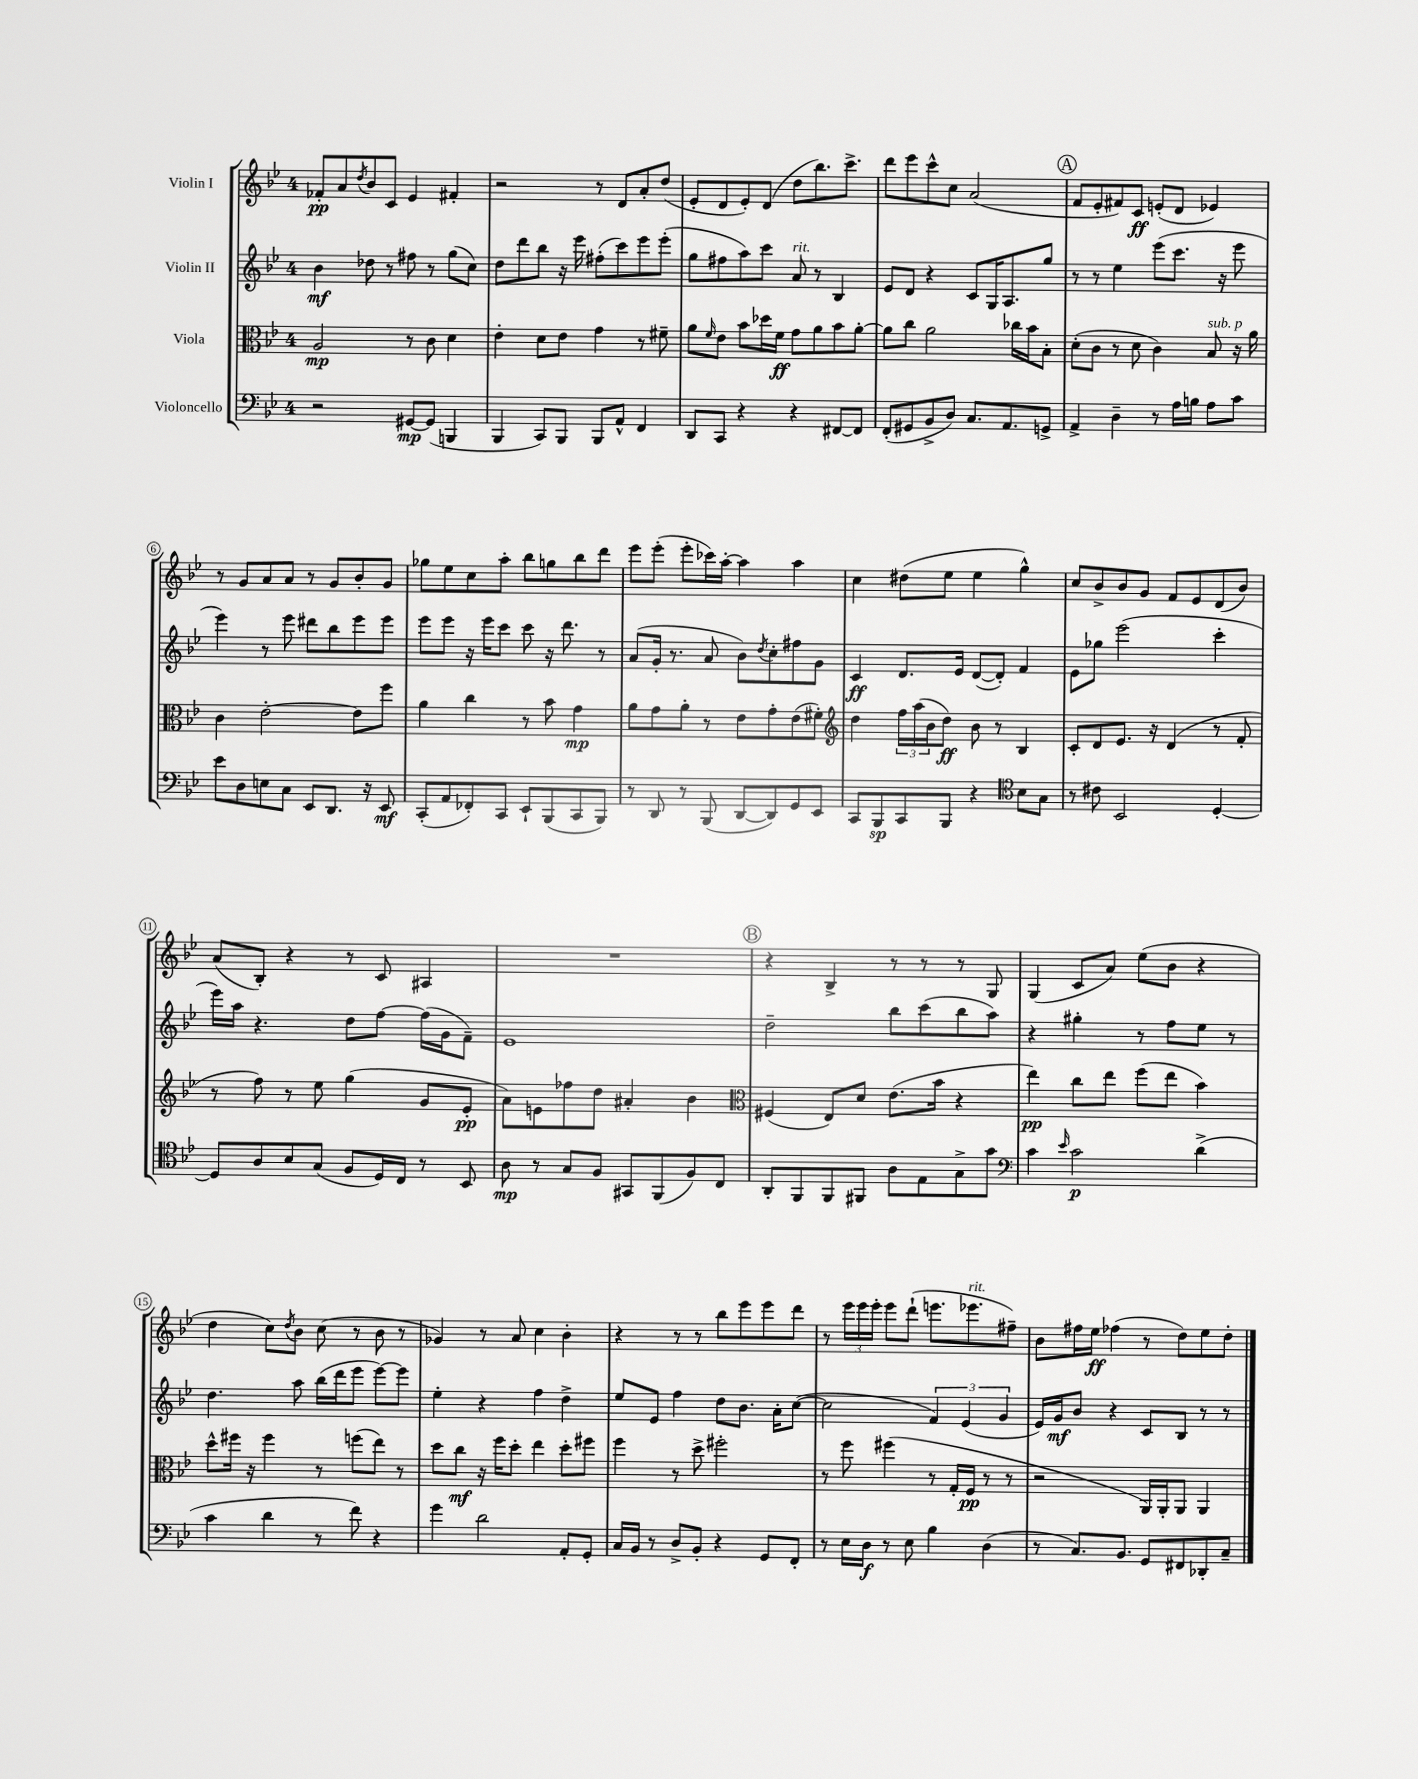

**kern	**kern	**kern	**kern
*staff4	*staff3	*staff2	*staff1
*clefF4	*clefC3	*clefG2	*clefG2
*k[b-e-]	*k[b-e-]	*k[b-e-]	*k[b-e-]
*M4/4	*M4/4	*M4/4	*M4/4
2r	2A	4b-	8f-'
.	.	.	8a
.	.	.	8qdd
.	.	8dd-	8b-
.	.	8r	8c
[8GG#	8r	8ff#	4e-
(8GG#]	8c	8r	.
4BBB	4d	(8gg	4f#'
.	.	8cc)	.
=	=	=	=
4BBB-	4e-'	8dd	2r
.	.	8ddd	.
8CC)	8d	8bb-	.
8BBB-	8e-	16r	.
.	.	16eee-	.
8BBB-	4g	(8ff#'	8r
8AA^^	.	8ccc)	8d
4FF	8r	8eee-	8a'
.	8f#~	(8eee-'	(8dd
=	=	=	=
8DD	8a	8gg	8e-'
.	16qqf	.	.
8CC	8e-	8ff#	8d
4r	8b-	8aa)	8e-')
.	16dd-	8ccc	(8d
.	16f	.	.
4r	8g	8a	8dd
.	8a	8r	8.bb-)
[8FF#	8b-	4B-	.
.	.	.	8.ccc^
8FF#]	[8a'	.	.
=	=	=	=
(8FF'	8a]	8e-	8ddd
8GG#	8cc	8d	8eee-
8BB-^	2a	4r	8ccc^^
8D)	.	.	8cc
8.C	.	8c	(2a
.	.	16G	.
8.AA	.	8.A	.
.	16cc-	.	.
.	16b-	.	.
8GG^	8B-'	8gg	.
=	=	=	=
4AA^	(8d'	8r	8f
.	8c	8r	8e-'
4D~	8r	4ee-	8f#)
.	8d	.	8c
8r	4c)	(8eee-	(8e'
16A	.	8.ccc	8d
16B	.	.	.
8A	8B-	.	4e-)
.	.	16r	.
8c	16r	8eee-	.
.	16a	.	.
=	=	=	=
8e-	4c	4eee-)	8r
8D	.	.	8g
8E	[2e-'	8r	8a
8C	.	8eee-	8a
8EE-	.	8ddd#	8r
8.DD	.	8bb-	8g
.	8e-]	8eee-	8b-'
16r	.	.	.
8EE-	8ff	8eee-	8g
=	=	=	=
(8CC'	4a	8eee-	8gg-
8AA	.	8eee-	8ee-
8FF-')	4cc	16r	8cc
.	.	16eee-	.
8CC	.	8ccc	8aa'
8EE-`	8r	8ccc	8bb-
(8BBB-	8b-	16r	8gg
.	.	8.ddd	.
8CC	4g	.	8bb-
8BBB-)	.	8r	8ddd
=	=	=	=
8r	8a	(8a	8eee-
8DD	8g	16g'	(8eee-'
.	.	8.r	.
8r	8a'	.	8eee-'
(8BBB-	8r	8a	16ccc-)
.	.	.	[16aa'
[8DD	8e-	8b-)	4aa]
.	.	8qdd	.
8DD])	8g'	8cc'	.
8GG	(8e-	8ff#	4aa
8EE-	8f#')	8g	.
=	=	=	=
*	*clefG2	*	*
8CC	4dd	4c	4cc
8BBB-	.	.	.
8CC	24ff	8.d	(8dd#
.	(24aa	.	.
.	24b-	.	.
8BBB-	8dd)	.	8ee-
.	.	16e-	.
4r	8b-	([8d	4ee-
.	8r	8d'])	.
*clefC4	*	*	*
8B-	4B-	4f	4gg^^)
8G	.	.	.
=	=	=	=
8r	8c'	8e-	8cc
8c#	8d	8gg-	8b-^
2BB-	8.e-	(2eee-	8b-
.	.	.	8g
.	16r	.	.
.	(4d	.	8f
.	.	.	8e-
[4D'	8r	4ccc'	(8d
.	8f'	.	8b-)
=	=	=	=
8D]	8r	16eee-)	(8a
.	.	16aa	.
8A	8ff)	4.r	8B-')
8B-	8r	.	4r
(8G	8ee-	.	.
8F	(4gg	8dd	8r
16D)	.	[8ff	8c
16C	.	.	.
8r	8g	(16ff]	4A#
.	.	16g	.
8BB-	8e-'	8f~)	.
=	=	=	=
8A	8a)	1e-	1r
8r	8e	.	.
8G	8ff-	.	.
8F	8dd	.	.
8GG#	4a#'	.	.
(8FF	.	.	.
8F)	4b-	.	.
8C	.	.	.
=	=	=	=
*	*clefC3	*	*
8AA'	(4F#	2dd~	4r
8FF	.	.	.
8FF	8E-)	.	4B-^
8FF#	8d	.	.
8A	(8.e-	8bb-	8r
8E-	.	(8ccc	8r
.	16b-	.	.
8G^	4r	8bb-	8r
8g	.	8aa)	8G
=	=	=	=
*clefF4	*	*	*
4c	4ee-)	4r	(4G
16qqe-	.	.	.
2c	8cc	4gg#'	8c
.	8ee-	.	8a)
.	(8ff	8r	(8ee-
.	8ee-	8ff	8b-
(4d^	4b-)	8ee-	4r
.	.	8r	.
=	=	=	=
4c	8dd^^	4.dd	4dd
.	16ff#	.	.
.	16r	.	.
4d	4ff#	.	8cc)
.	.	.	8qdd
.	.	8aa	8b-
8r	8r	(16bb-	(8cc
.	.	16ddd	.
8f)	(8ff	8eee-	8r
4r	8ee-)	[8eee-)	8b-
.	8r	8eee-]	8r
=	=	=	=
4g	8dd	4ee-'	4g-)
.	8cc	.	.
2d	16r	4r	8r
.	16ff	.	.
.	8dd'	.	8a
.	4ee-	4ff	4cc
8AA'	8dd'	4dd^	4b-'
8GG'	8ff#	.	.
=	=	=	=
16C	4ff	8ee-	4r
16BB-	.	.	.
8r	.	8e-	.
8D^	8r	4ff	8r
8BB-'	8dd^	.	8r
4r	2ff#'	8dd	8bb-
.	.	8.b-	8eee-
8GG	.	.	8eee-
.	.	16a'	.
8FF'	.	([8cc	8ddd
=	=	=	=
8r	8r	2cc]	8r
16E-	8ff	.	24eee-
.	.	.	24eee-
16D	.	.	.
.	.	.	24eee-'
8r	(4ff#	.	8eee-
8E-	.	.	(8ddd`
4B-	8r	6f)	8.eee
.	16G'	.	.
.	.	(6e-	.
.	16F	.	8.eee-
(4D	8r	.	.
.	.	6g	.
.	8r	.	8ff#~)
=	=	=	=
8r	2r	16e-)	8b-
.	.	16g	.
8.C)	.	8b-	16ff#
.	.	.	16ee-
.	.	4r	(4ff-
8.BB-	.	.	.
8GG	16AA)	8c	8r
.	16AA'	.	.
8FF#	8AA	8B-	8dd)
8DD-'	4AA	8r	8ee-
8C~	.	8r	8dd'
==	==	==	==
*-	*-	*-	*-
